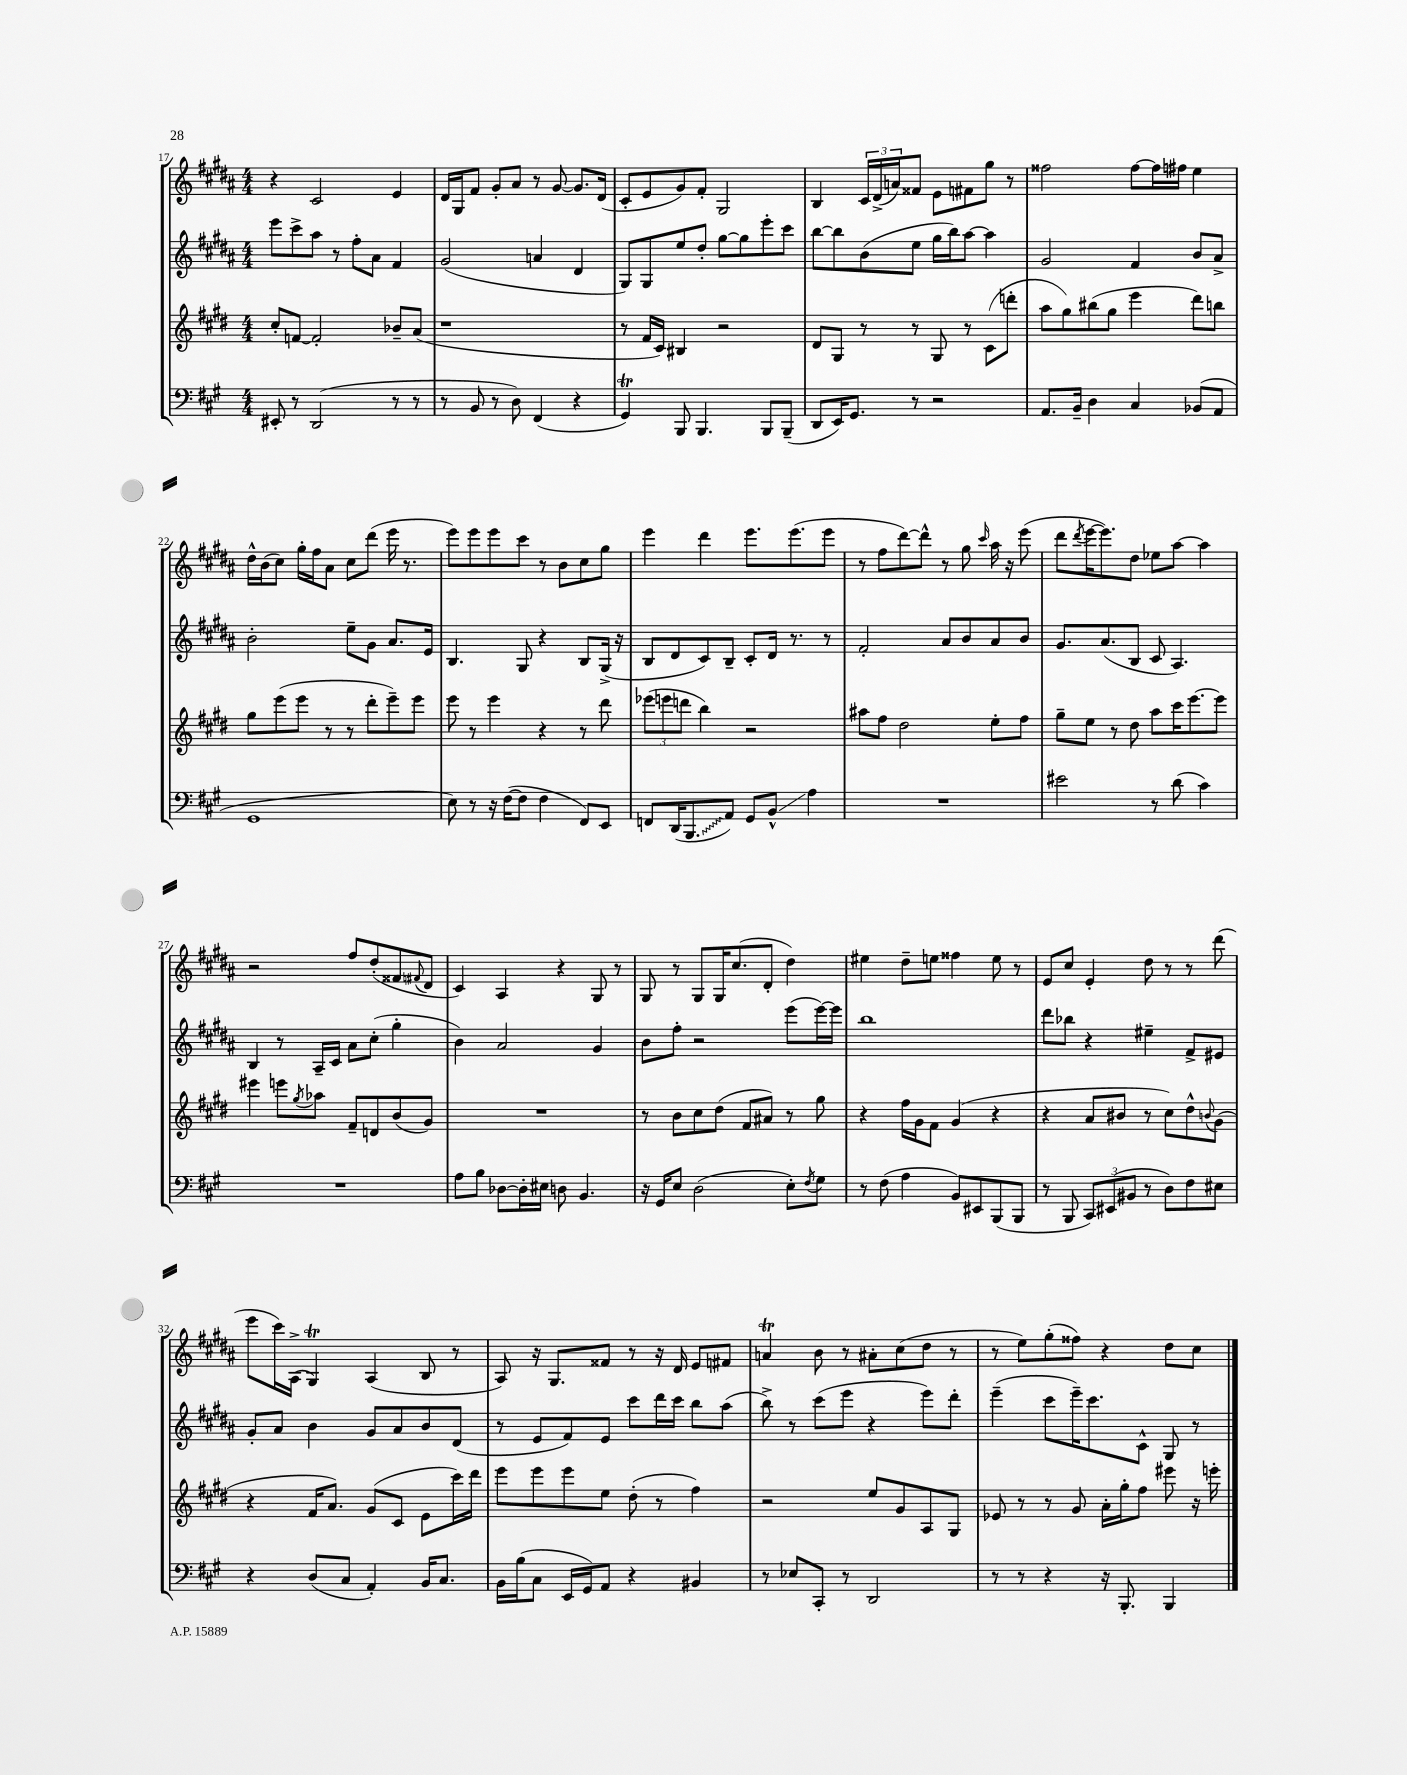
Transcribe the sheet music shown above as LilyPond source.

<<
\new StaffGroup <<
\new Staff = "s0" {
    \clef treble \key b \major \numericTimeSignature \time 4/4
    r4 cis'2 e'4 |
    dis'16 gis16 fis'8 gis'8-. ais'8 r8 gis'8~ gis'8. dis'16( |
    cis'8-. e'8 gis'8) fis'8-. gis2 |
    b4 \tuplet 3/2 { cis'16 dis'16->( a'16) } fisis'8 e'8 fis'8 gis''8 r8 |
    fisis''2 fisis''8~ fisis''16 fis''16 e''4 |
    dis''16-^ b'16( cis''8) gis''16-. fis''16 ais'8 cis''8 dis'''8( e'''16 r8. |
    e'''8) e'''8 e'''8 cis'''8 r8 b'8 cis''8 gis''8 |
    e'''4 dis'''4 e'''8. e'''8.( e'''8 |
    r8 fis''8 dis'''8~) dis'''8-^ r8 gis''8 \grace { cis'''16 } ais''16 r16 e'''8( |
    dis'''8 \acciaccatura { dis'''8 } e'''16~ e'''8.) dis''8 ees''8 ais''8~ ais''4 |
    r2 fis''8 dis''8-.( fisis'8 \appoggiatura { fis'8 } dis'8 |
    cis'4) ais4 r4 gis8 r8 |
    gis8 r8 gis8 gis16 cis''8.( dis'8-. dis''4) |
    eis''4 dis''8-- e''8 fisis''4 e''8 r8 |
    e'8 cis''8 e'4-. dis''8 r8 r8 dis'''8( |
    e'''8 cis'''16) ais16->( gis4\trill) ais4( b8 r8 |
    ais8) r16 gis8. fisis'8 r8 r16 dis'16 e'8 fis'8 |
    a'4\trill b'8 r8 ais'8-. cis''8( dis''8 r8 |
    r8 e''8) gis''8-.( fisis''8) r4 dis''8 cis''8 \bar "|." |
}
\new Staff = "s1" {
    \clef treble \key b \major \numericTimeSignature \time 4/4
    e'''8 cis'''8-> ais''8 r8 fis''8-. ais'8 fis'4 |
    gis'2( a'4 dis'4 |
    gis8) gis8 e''8 dis''8-. gis''8~ gis''8 e'''8-. cis'''8 |
    b''8~ b''8 b'8( e''8 gis''16 b''16) ais''8~ ais''4 |
    gis'2 fis'4 b'8 ais'8-> |
    b'2-. e''8-- gis'8 ais'8. e'16 |
    b4. gis8 r4 b8 gis16->( r16 |
    b8 dis'8 cis'8) b8-- cis'8-. dis'16 r8. r8 |
    fis'2-. ais'8 b'8 ais'8 b'8 |
    gis'8. ais'8.( b8 cis'8 ais4.) |
    b4 r8 ais16-- cis'16 ais'8 cis''8-.( gis''4-. |
    b'4) ais'2 gis'4 |
    b'8 fis''8-. r2 e'''8( e'''16~) e'''16 |
    b''1 |
    dis'''8 bes''8 r4 eis''4-- fis'8-> eis'8 |
    gis'8-. ais'8 b'4 gis'8 ais'8 b'8 dis'8( |
    r8 e'8 fis'8) e'8 cis'''8 dis'''16 cis'''16 b''8 ais''8( |
    b''8->) r8 cis'''8( e'''8 r4 e'''8) dis'''8-. |
    e'''4--( cis'''8 e'''16--) cis'''8. cis'8-^ gis8 r8 \bar "|." |
}
\new Staff = "s2" {
    \clef treble \key e \major \numericTimeSignature \time 4/4
    cis''8-. f'8~ f'2-. bes'8-- a'8( |
    r1 |
    r8 fis'16 cis'16) bis4 r2 |
    dis'8 gis8 r8 r8 gis8 r8 cis'8( d'''8-. |
    a''8 gis''8) bis''8( gis''8 e'''4 dis'''8) b''8 |
    gis''8 e'''8( e'''8 r8 r8 dis'''8-. e'''8--) e'''8 |
    e'''8 r8 e'''4 r4 r8 dis'''8 |
    \tuplet 3/2 { ees'''8( e'''8 d'''8 } b''4) r2 |
    ais''8 fis''8 dis''2 e''8-. fis''8 |
    gis''8-- e''8 r8 dis''8 a''8 cis'''16 e'''8.~ e'''8 |
    eis'''4 e'''8 \acciaccatura { gis''8 } aes''8 fis'8-- d'8 b'8( gis'8) |
    R1 |
    r8 b'8 cis''8 dis''8( fis'8 ais'8) r8 gis''8 |
    r4 fis''16 gis'16 fis'8 gis'4( r4 |
    r4 a'8 bis'8 r8 cis''8) dis''8-^ \appoggiatura { b'8 } gis'8( |
    r4 fis'16 a'8.) gis'8( cis'8 e'8 cis'''16) dis'''16 |
    e'''8 e'''8 e'''8 e''8 dis''8-.( r8 fis''4) |
    r2 e''8 gis'8 a8 gis8 |
    ees'8 r8 r8 gis'8 a'16-. gis''16-. fis''8 eis'''8 r16 e'''16-. \bar "|." |
}
\new Staff = "s3" {
    \clef bass \key a \major \numericTimeSignature \time 4/4
    eis,8-. r8 d,2( r8 r8 |
    r8 b,8 r8 d8) fis,4( r4 |
    gis,4\trill) b,,8 b,,4. b,,8 b,,8--( |
    d,8 e,16) gis,8. r8 r2 |
    a,8. b,16-- d4 cis4 bes,8( a,8 |
    gis,1 |
    e8) r8 r16 fis16~( fis8 fis4 fis,8) e,8 |
    f,8 d,16( \once \override Glissando.style = #'zigzag b,,8.\glissando a,8) gis,8 b,8-^\glissando a4 |
    R1 |
    eis'2 r8 d'8( cis'4) |
    R1 |
    a8 b8 des8~ des16-. eis16 d8 b,4. |
    r16 gis,16 e8 d2( e8-.) \acciaccatura { fis8 } gis8 |
    r8 fis8( a4 b,8) eis,8 b,,8( b,,8 |
    r8 b,,8 \tuplet 3/2 { cis,8) eis,8( bis,8 } r8 d8) fis8 eis8 |
    r4 d8( cis8 a,4-.) b,16 cis8. |
    b,16 b16( cis8 e,16 gis,16) a,8 r4 bis,4 |
    r8 ees8 cis,8-. r8 d,2 |
    r8 r8 r4 r16 b,,8.-. b,,4 \bar "|." |
}
>>
>>
\layout { \context { \Score currentBarNumber = #17 } }
